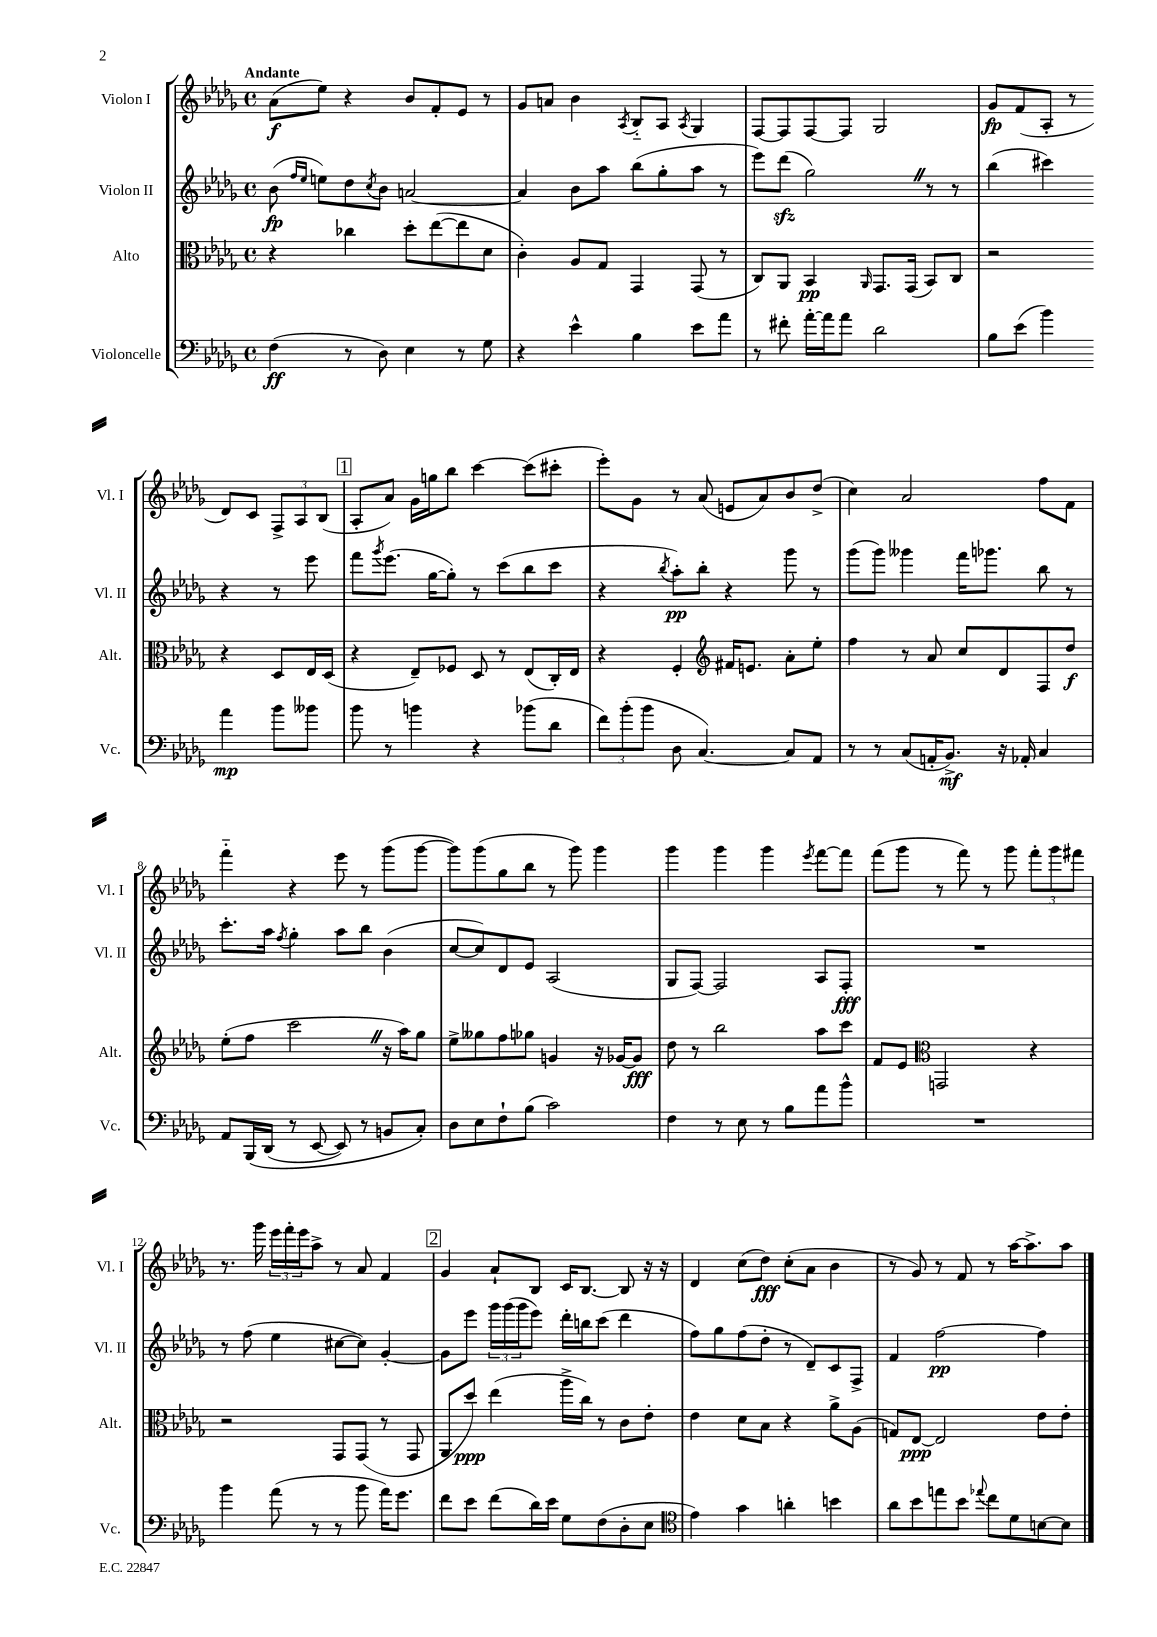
<<
\new StaffGroup <<
\new Staff = "s0" \with { instrumentName = "Violon I" shortInstrumentName = "Vl. I" } {
    \clef treble \key des \major \defaultTimeSignature \time 4/4 \tempo "Andante"
    aes'8\f( ees''8) r4 bes'8 f'8-. ees'8 r8 |
    ges'8 a'8 bes'4 \acciaccatura { aes8 } bes8-_ aes8 \acciaccatura { aes8 } ges4 |
    f8~ f8 f8~ f8 ges2 |
    ges'8\fp f'8( aes8-. r8 des'8) c'8 \tuplet 3/2 { f8-> aes8 bes8( } |
    \mark \markup { \box "1" } aes8-. aes'8) ges'16 g''16 bes''8 c'''4~ c'''8( cis'''8-. |
    ees'''8-.) ges'8 r8 aes'8( e'8 aes'8) bes'8 des''8->( |
    c''4) aes'2 f''8 f'8 |
    f'''4-_ r4 ees'''8 r8 ges'''8( ges'''8~ |
    ges'''8) ges'''8( ges''8 bes''8 r8 ges'''8) ges'''4 |
    ges'''4 ges'''4 ges'''4 \acciaccatura { ees'''8 } f'''8~ f'''8 |
    f'''8( ges'''8 r8 f'''8) r8 ges'''8 \tuplet 3/2 { f'''8-. ges'''8 fis'''8 } |
    r8. ges'''16 \tuplet 3/2 { ees'''16 f'''16-. ees'''16 } aes''8-> r8 aes'8 f'4 |
    \mark \markup { \box "2" } ges'4 aes'8-! bes8 c'16 bes8.~ bes8 r16 r16 |
    des'4 c''8( des''8\fff) c''8-.( aes'8 bes'4 |
    r8 ges'8) r8 f'8 r8 aes''16~ aes''8.-> aes''8 \bar "|." |
}
\new Staff = "s1" \with { instrumentName = "Violon II" shortInstrumentName = "Vl. II" } {
    \clef treble \key des \major \defaultTimeSignature \time 4/4
    bes'8\fp( \grace { f''16 ees''16 } e''8) des''8 \acciaccatura { c''8 } bes'8 a'2~ |
    a'4 bes'8 aes''8 bes''8( ges''8-. aes''8 r8 |
    ees'''8) des'''8\sfz( ges''2) \once \override BreathingSign.text = \markup { \musicglyph "scripts.caesura.straight" } \breathe r8 r8 |
    bes''4( cis'''4) r4 r8 ees'''8 |
    \mark \markup { \box "1" } f'''8 \acciaccatura { ges'''8 } ees'''8.( ges''16~ ges''8-.) r8 c'''8( bes''8 c'''8 |
    r4 \acciaccatura { bes''8 } aes''8-.\pp) bes''8-. r4 ges'''8 r8 |
    ges'''8( ges'''8) geses'''4 f'''16 ges'''8. bes''8 r8 |
    c'''8.-. aes''16 \acciaccatura { f''8 } ges''4-. aes''8 bes''8 bes'4( |
    c''8~ c''8) des'8 ees'8 aes2( |
    ges8 f8~) f2 aes8 f8-.\fff |
    R1 |
    r8 f''8( ees''4 cis''8~ cis''8) ges'4~-. |
    \mark \markup { \box "2" } ges'8 ees'''8 \tuplet 3/2 { ges'''16 ges'''16( ges'''16 } ees'''8) des'''16-. b''16 c'''8( des'''4 |
    f''8) ges''8 f''8( des''8-. r8 des'8--) c'8 f8-> |
    f'4 f''2~\pp f''4 \bar "|." |
}
\new Staff = "s2" \with { instrumentName = "Alto" shortInstrumentName = "Alt." } {
    \clef alto \key des \major \defaultTimeSignature \time 4/4
    r4 ces''4 des''8-. ees''8~( ees''8 des'8 |
    c'4-.) aes8 ges8 ges,4 ges,8( r8 |
    c8) aes,8 bes,4\pp \grace { aes,16 } ges,8. ges,16( bes,8) c8 |
    r2 r4 des8 ees16 des16( |
    \mark \markup { \box "1" } r4 ees8--) fes8 des8 r8 ees8( c16-.) ees16 |
    r4 f4-. \clef treble fis'16 e'8. aes'8-. ees''8-. |
    f''4 r8 aes'8 c''8 des'8 f8 des''8\f |
    ees''8-.( f''8 c'''2 \once \override BreathingSign.text = \markup { \musicglyph "scripts.caesura.straight" } \breathe r16 aes''16) ges''8 |
    ees''8-> geses''8 f''8 ges''8 g'4 r16 ges'16~ ges'8\fff |
    des''8 r8 bes''2 aes''8 c'''8 |
    f'8 ees'8 \clef alto g,2 r4 |
    r2 ges,8 ges,8( r8 ges,8 |
    \mark \markup { \box "2" } aes,8 des''8\ppp) ees''4( aes''16-> c''16) r8 c'8 ees'8-. |
    ees'4 des'8 bes8 r4 aes'8-> aes8( |
    g8) ees8~\ppp ees2 ees'8 ees'8-. \bar "|." |
}
\new Staff = "s3" \with { instrumentName = "Violoncelle" shortInstrumentName = "Vc." } {
    \clef bass \key des \major \defaultTimeSignature \time 4/4
    f4\ff( r8 des8) ees4 r8 ges8 |
    r4 ees'4-^ bes4 ees'8 aes'8 |
    r8 fis'8-. aes'16~-. aes'16 aes'8 des'2 |
    bes8 ees'8( bes'4) aes'4\mp bes'8 beses'8 |
    \mark \markup { \box "1" } bes'8 r8 b'4 r4 bes'8( des'8 |
    \tuplet 3/2 { f'8) bes'8-.( bes'8 } des8 c4.~) c8 aes,8 |
    r8 r8 c8( a,16-. bes,8.->\mf) r16 aes,16-. c4 |
    aes,8 bes,,16\( des,16( r8 ees,8~ ees,8) r8 b,8 c8-.\) |
    des8 ees8 f8-! bes8( c'2) |
    f4 r8 ees8 r8 bes8 aes'8 bes'8-^ |
    R1 |
    bes'4 aes'8( r8 r8 bes'8 aes'16) ges'8. |
    \mark \markup { \box "2" } f'8 ees'8 f'8( des'16) ees'16 ges8 f8( des8-. ees8 |
    \clef tenor ees'4) ges'4 a'4-. b'4 |
    aes'8 bes'8 e''8 bes'8 \appoggiatura { ees''8 } c''8 des'8 b8~ b8 \bar "|." |
}
>>
>>
